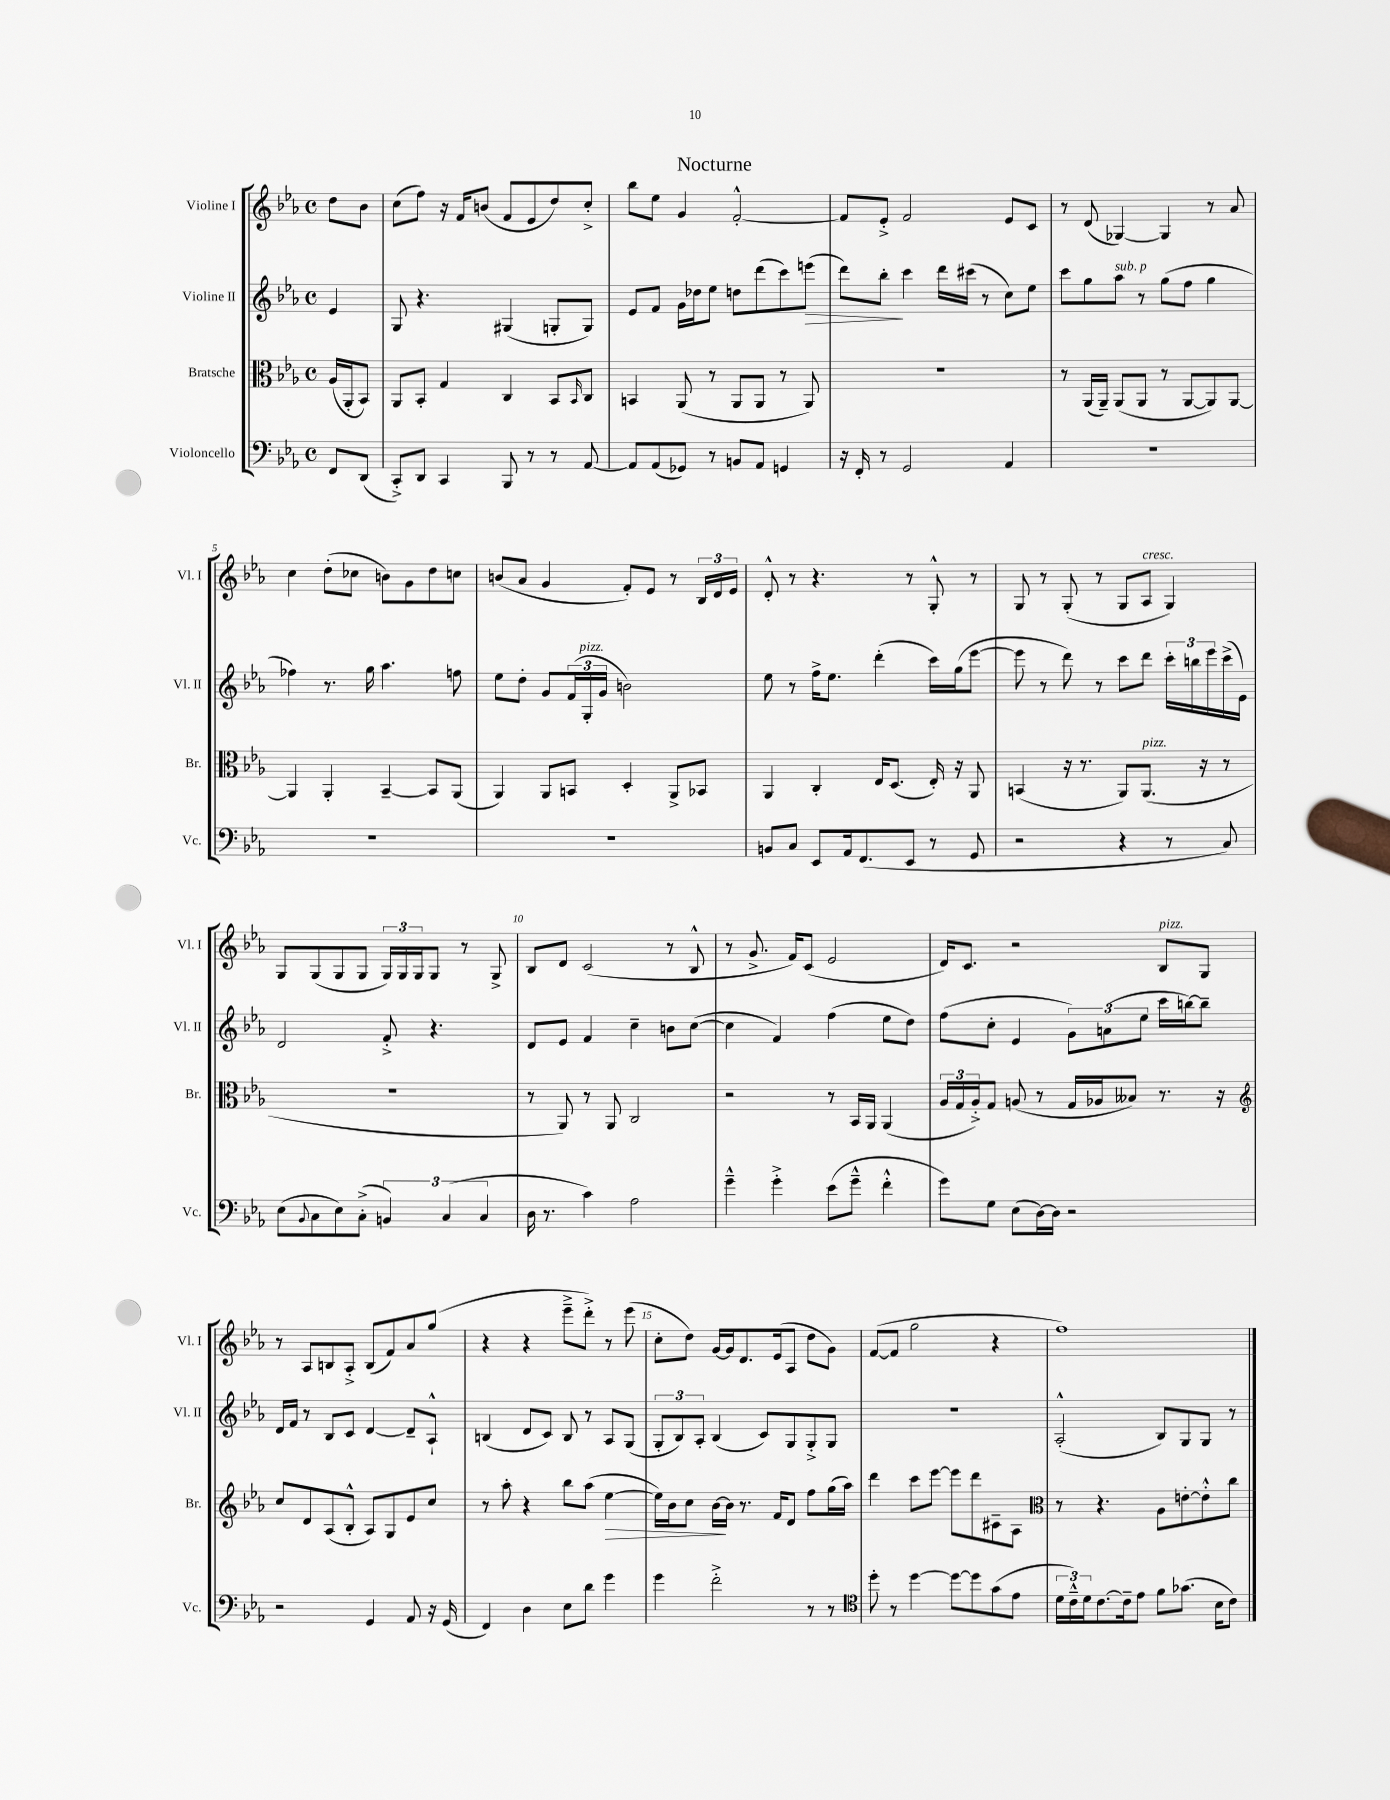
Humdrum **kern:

**kern	**kern	**kern	**kern
*staff4	*staff3	*staff2	*staff1
*clefF4	*clefC3	*clefG2	*clefG2
*k[b-e-a-]	*k[b-e-a-]	*k[b-e-a-]	*k[b-e-a-]
*M4/4	*M4/4	*M4/4	*M4/4
*met(c)	*met(c)	*met(c)	*met(c)
8FF	(16A-	4e-	8dd
.	16AA-'	.	.
(8DD	8BB-)	.	8b-
=	=	=	=
8CC'^)	8AA-	8G	(8cc
8DD	8BB-'	4.r	8ff)
4CC	4G	.	16r
.	.	.	16f
.	.	.	(8b
8BBB-	4C	(4G#	8f
8r	.	.	8e-
8r	8BB-	8G'	8dd)
.	16qqBB-	.	.
[8AA-	8C	8G)	8cc'^
=	=	=	=
8AA-]	4BB	8e-	8bb-
(8AA-	.	8f	8ee-
8GG-)	(8AA-	16g	4g
.	.	16dd-	.
8r	8r	8ee-	.
8BB	8AA-	8dd	[2f'^^
8AA-	8AA-	(8ddd	.
4GG	8r	8ccc)	.
.	8AA-)	(8eee	.
=	=	=	=
16r	1r	8ddd)	8f]
16FF'	.	.	.
8r	.	8bb-'	8e-'^
2GG	.	4ccc	2f
.	.	16ddd	.
.	.	(16ccc#	.
.	.	8r	.
4AA-	.	8cc)	8e-
.	.	8ee-	8c
=	=	=	=
1r	8r	8ccc	8r
.	(16AA-	8gg	(8d
.	16AA-~)	.	.
.	(8AA-	8aa-	[4G-)
.	8AA-	8r	.
.	8r	(8gg	4G-]
.	[8AA-	8ff	.
.	8AA-])	4gg	8r
.	[8AA-	.	8a-
=	=	=	=
1r	4AA-]	4ff-)	4cc
.	4AA-'	8.r	(8dd'
.	.	.	8cc-
.	.	16gg	.
.	[4BB-~	4.aa-	8b)
.	.	.	8g
.	8BB-]	.	8dd
.	(8AA-	8ff	8cc
=	=	=	=
1r	4AA-)	8ee-	(8b
.	.	8dd'	8a-
.	8AA-	8g	4g
.	8BB	(24f	.
.	.	24G'	.
.	.	24g	.
.	4D'	2b)	8f')
.	.	.	8e-
.	8AA-^	.	8r
.	8BB-	.	24B-
.	.	.	24d
.	.	.	24e-
=	=	=	=
8BB	4AA-	8ee-	8d'^^
8C	.	8r	8r
8EE-	4C'	16ff^	4.r
.	.	8.ee-	.
16AA-	.	.	.
(8.FF	.	.	.
.	16E-	(4ddd'	.
.	(8.D	.	.
8EE-	.	.	8r
8r	16E-')	16ccc)	8G'^^
.	16r	(16gg	.
8GG	8AA-	[8eee-	8r
=	=	=	=
2r	(4BB	8eee-]	8G
.	.	8r	8r
.	16r	8ddd)	(8G'
.	8.r	.	.
.	.	8r	8r
4r	8AA-)	8ccc	8G
.	(8.AA-	8ddd	8A-
8r	.	24ccc'	4G)
.	.	24bb	.
.	16r	.	.
.	.	24eee-	.
8C)	8r	(16ccc^	.
.	.	16e-)	.
=	=	=	=
(8E-	1r	2d	8G
8qqBB-	.	.	.
8C	.	.	(8G
8E-)	.	.	8G
(8C'^	.	.	8G
6BB)	.	8f'^	24G)
.	.	.	24G
.	.	.	24G
.	.	4.r	8G
(6C	.	.	.
.	.	.	8r
6C	.	.	.
.	.	.	8G^
=	=	=	=
16D	8r	8d	8B-
8.r	.	.	.
.	8AA-)	8e-	8d
4c)	8r	4f	(2c
.	8AA-	.	.
2A-	2C	4cc~	.
.	.	8b	8r
.	.	([8cc	8B-^^
=	=	=	=
4g~^^	2r	4cc]	8r
.	.	.	8.g^
4g'^	.	4f)	.
.	.	.	16f)
.	.	.	(8c
(8e-	8r	(4ff	2e-
8g~^^	16BB-	.	.
.	16AA-	.	.
4f'^^	(4AA-	8ee-	.
.	.	8dd)	.
=	=	=	=
8g)	24A-	(8ff	16d)
.	24G	.	.
.	.	.	8.c
.	24A-'^)	.	.
8G	8G	8cc'	.
(8E-	(8A	4e-	2r
[16D)	8r	.	.
16D]	.	.	.
2r	16G	12g)	.
.	16A-	.	.
.	.	(12a	.
.	8B--)	.	.
.	.	12ee-	.
.	8.r	16ccc	8B-
.	.	[16bb)	.
.	.	8bb~]	8G
.	16r	.	.
=	=	=	=
*	*clefG2	*	*
2r	8cc	16d	8r
.	.	16f	.
.	8d	8r	8A-
.	(8A-	8B-	8B
.	8B-'^^	8c	8A-'^
4GG	8A-)	[4d	(8B
.	8G	.	8f)
8AA-	8e-	8d~]	8a-
16r	8cc	8A-`^^	(8gg
(16GG	.	.	.
=	=	=	=
4FF)	8r	(4B	4r
.	8aa-'	.	.
4D	4r	8d	4r
.	.	8c)	.
8E-	8bb-	8B	8eee-~^
8d	(8aa-	8r	8ddd'^)
4g	[4ee-	8A-	8r
.	.	(8G	(8eee-
=	=	=	=
4g	16ee-])	12G'	8cc'
.	16b-	.	.
.	.	12B-)	.
.	8cc	.	8dd)
.	.	12A-'	.
2f'^	[16b-	(4B-	[16g
.	16b-]	.	16g]
.	8.r	.	8.d
.	.	8c)	.
.	16f	.	(16e-
.	8d	8G	8A-
8r	8ff	8G'^	8dd
8r	(16gg	8G	8g)
.	16aa-)	.	.
=	=	=	=
*clefC4	*	*	*
8dd'	4ddd	1r	([8f
8r	.	.	8f]
[4dd	8ccc	.	2gg
.	[8eee-	.	.
8dd_	8eee-]	.	.
8dd]	8ddd	.	.
(8g	8c#~	.	4r
8e-	8A-	.	.
=	=	=	=
*	*clefC3	*	*
24d	8r	(2A-'^^	1ff)
24c~^^)	.	.	.
24d	.	.	.
[8.c	4.r	.	.
16c~]	.	.	.
8e-	.	.	.
8f	8A-	8B-)	.
(8.g-	[8e'	8G	.
.	8e'^^]	8G	.
16B-	.	.	.
8c)	8cc	8r	.
==	==	==	==
*-	*-	*-	*-
